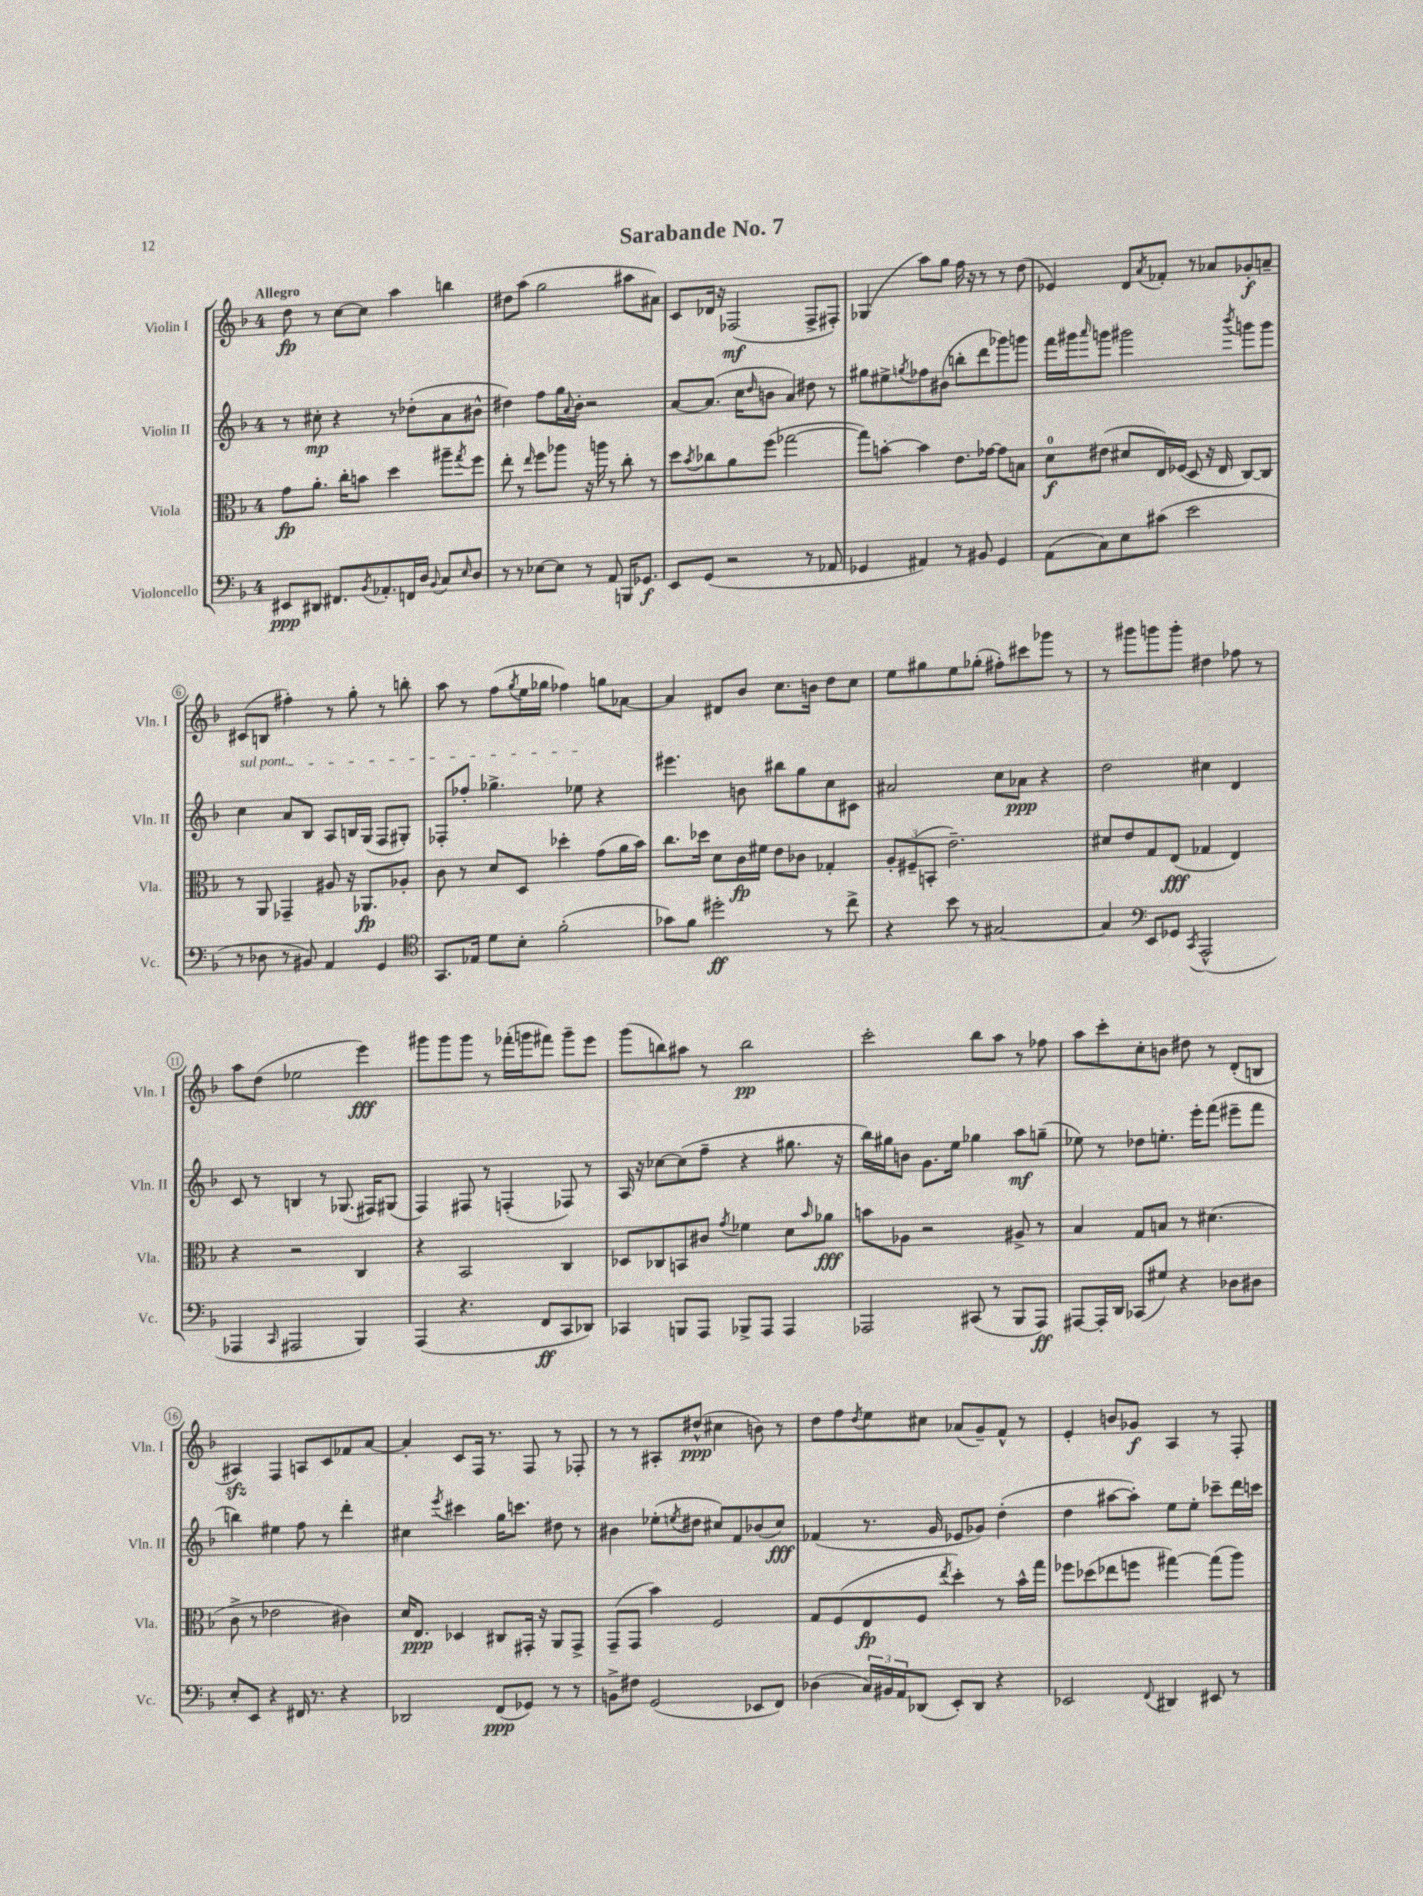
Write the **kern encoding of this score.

**kern	**dynam	**kern	**dynam	**kern	**dynam	**kern	**dynam
*part4	*part4	*part3	*part3	*part2	*part2	*part1	*part1
*staff4	*staff4	*staff3	*staff3	*staff2	*staff2	*staff1	*staff1
*I"Violoncello	*	*I"Viola	*	*I"Violin II	*	*I"Violin I	*
*I'Vc.	*	*I'Vla.	*	*I'Vln. II	*	*I'Vln. I	*
*clefF4	*	*clefC3	*	*clefG2	*	*clefG2	*
*k[b-]	*	*k[b-]	*	*k[b-]	*	*k[b-]	*
*M4/4	*	*M4/4	*	*M4/4	*	*M4/4	*
=1	=1	=1	=1	=1	=1	=1	=1
!	!	!	!	!	!	!LO:TX:a:B:t=Allegro	!
8EE#X/L	ppp	8g\L	fp	8r	.	8dd\	fp
8DD#X/J	.	8.a'\J	.	8cc#X'\	mp	8r	.
8.FF#X/L	.	.	.	4r	.	[8cc\L	.
.	.	16cc'\KL	.	.	.	.	.
.	.	8bn\J	.	.	.	8cc\J]	.
8qBB-/	.	.	.	.	.	.	.
8.AA-X'/	.	.	.	.	.	.	.
.	.	4dd\	.	8r	.	4aa\	.
16FFn/L	.	.	.	(8dd-X'\L	.	.	.
16D/JJ	.	.	.	.	.	.	.
8qqBB-/	.	.	.	.	.	.	.
8C/L	.	8aa#X~\L	.	8a\	.	4bbn\	.
16qqE/	.	8qgg/	.	.	.	.	.
8D/J	.	8ff\J	.	8b#X^^\J	.	.	.
=2	=2	=2	=2	=2	=2	=2	=2
8r	.	8ee'\	.	4dd#X\)	.	8dd#X\L	.
8r	.	8r	.	.	.	(8aa\J	.
.	.	16qqee/	.	.	.	.	.
[8E-X\L	.	8ff\L	.	8ff\L	.	2gg\	.
8E-\J]	.	8aa-X\J	.	16gg\L	.	.	.
.	.	.	.	8qqa/	.	.	.
.	.	.	.	16b-'\JJ	.	.	.
8r	.	16r	.	2r	.	.	.
.	.	16aan\	.	.	.	.	.
8AA/	.	8r	.	.	.	.	.
16BBBn/KL	.	8cc'\	.	.	.	8aa#X\L	.
8.GG-X/J	f	.	.	.	.	.	.
.	.	8r	.	.	.	8a#X\J)	.
=3	=3	=3	=3	=3	=3	=3	=3
8EE/L	.	8dd\L	.	[8a/L	.	8c/L	.
.	.	8qb-/	.	.	.	.	.
(8GG/J	.	8cc-X\	.	(8.a/J]	.	16d-X/Jk	.
.	.	.	.	.	.	16r	.
2r	.	8a\	.	.	.	(2F-X/	mf
.	.	.	.	16cc\KL	.	.	.
.	.	.	.	16qqdd/	.	.	.
.	.	(8ff\J	.	8bn\J	.	.	.
.	.	[2gg-X\	.	4a/)	.	.	.
8r	.	.	.	8dd#X\	.	8F-^/L	.
8AA-X/	.	.	.	8r	.	8F#X'/J)	.
=4	=4	=4	=4	=4	=4	=4	=4
4GG-X/	.	8gg-\L])	.	8gg#X\L	.	(4G-X/	.
.	.	[8bn'\J	.	8ee#X^\	.	.	.
.	.	.	.	8qggn/	.	.	.
4AA#X/)	.	4b\]	.	8ff-X\	.	8aa\L)	.
.	.	.	.	(8b#X\J	.	8gg\J	.
8r	.	8.e\L	.	8bbn'\L	.	16ff\	.
.	.	.	.	.	.	16r	.
8BB#X/	.	.	.	8ddd\	.	8r	.
.	.	[16g-X\Jk	.	.	.	.	.
4GG-/	.	8g-\L]	.	8ggg-X\)	.	8r	.
.	.	8Bn\J	.	8gggn\J	.	(8dd\	.
=5	=5	=5	=5	=5	=5	=5	=5
(8AA\L	.	8d\L	f	16fff\LL	.	4e-X/)	.
.	.	.	.	16ggg#X\J	.	.	.
.	.	.	.	16qqaaa/	.	.	.
8C\)	.	(8e#X\J	.	8gggn\J	.	.	.
8E\	.	8d#X/L	.	2ggg#X\	.	8d/L	.
.	.	.	.	.	.	8qa/	.
(8c#X\J	.	16E/L)	.	.	.	8f-X'/J	.
.	.	(16F-X/JJ	.	.	.	.	.
2e\	.	8D/	.	.	.	8r	.
.	.	16r	.	.	.	8a-X/L	.
.	.	16E/	.	.	.	.	.
.	.	.	.	8qbbb-/	.	.	.
.	.	[8C/L)	.	8gggn\L	.	8g-X'/	f
.	.	8C/J]	.	8ggg\J	.	8an~/J	.
!!LO:LB:g=z
=6	=6	=6	=6	=6	=6	=6	=6
!	!	!	!	!LO:TX:a:i:t=sul pont.	!	!	!
8r	.	8r	.	4cc\	.	(8c#X/L	.
8D-X\	.	8AA/	.	.	.	8Bn/J	.
8r	.	4GG-X~/	.	8a/L	.	4ff#X'\)	.
8BB#X/)	.	.	.	8B-/J	.	.	.
4AA/	.	8A#X/	.	8A/L	.	8r	.
.	.	16r	.	16Bn/L	.	8gg'\	.
.	.	8.AA-X/L	fp	(16G/JJ	.	.	.
4GG/	.	.	.	8F/L	.	8r	.
.	.	8A-X'/J	.	8G#X'/J)	.	8bbn'\	.
=7	=7	=7	=7	=7	=7	=7	=7
*clefC4	*	*	*	*	*	*	*
8.GG/L	.	8c\	.	8F-X'/L	.	8aa\	.
.	.	8r	.	8ff-X'/J	.	8r	.
16E-X/Jk	.	.	.	.	.	.	.
8d\L	.	8d/L	.	4.gg-X^\	.	(8ff\L	.
.	.	.	.	.	.	8qgg/	.
8B-'\J	.	8D/J	.	.	.	16ee\L	.
.	.	.	.	.	.	16gg-X\JJ	.
(2f'\	.	4dd-X'\	.	.	.	4ff-X\)	.
.	.	.	.	8ee-X\	.	.	.
.	.	(8g\L	.	4r	.	8ggn\L	.
.	.	16a\L	.	.	.	[8a-X\J	.
.	.	16b-\JJ)	.	.	.	.	.
=8	=8	=8	=8	=8	=8	=8	=8
8g-X\L)	.	8.cc\L	.	4.eee#X\	.	4a-/]	.
8f\J	.	.	.	.	.	.	.
.	.	16dd-X\Jk	.	.	.	.	.
2dd#X'\	ff	8d\L	.	.	.	8d#X/L	.
.	.	16c\L	fp	8bn\	.	8b-/J	.
.	.	16f#X\JJ	.	.	.	.	.
.	.	8e\L	.	8bb#X\L	.	8.cc\L	.
.	.	8c-X\J	.	8gg\	.	.	.
.	.	.	.	.	.	16bn\Jk	.
8r	.	4G-X'/	.	8cc\	.	8dd\L	.
8cc^\	.	.	.	8c#X\J	.	8cc\J	.
=9	=9	=9	=9	=9	=9	=9	=9
4r	.	12A'/L	.	2a#X/	.	8ee\L	.
.	.	(12F#X~/	.	.	.	.	.
.	.	.	.	.	.	8gg#X\	.
.	.	12BBn'/J	.	.	.	.	.
8b-\	.	2.e~\)	.	.	.	8ee\	.
8r	.	.	.	.	.	(8gg-X'\J	.
[2G#X/	.	.	.	8cc\L	.	8ff#X'\L)	.
.	.	.	.	8a-X\J	ppp	8ccc#X\	.
.	.	.	.	4r	.	8ggg-X\J	.
.	.	.	.	.	.	8r	.
=10	=10	=10	=10	=10	=10	=10	=10
4G#/]	.	8d#X/L	.	2dd\	.	8r	.
.	.	8e/	.	.	.	8ggg#X\L	.
*clefF4	*	*	*	*	*	*	*
8EE/L	.	8G/	.	.	.	8gggn\	.
8GG-X/J	.	(8E/J	fff	.	.	8ggg'\J	.
8qCC/	.	.	.	.	.	.	.
(2AAA^^/	.	4G-X/	.	4cc#X\	.	4dd#X\	.
.	.	4E/)	.	4d/	.	8ff-X\	.
.	.	.	.	.	.	8r	.
!!LO:LB:g=z
=11	=11	=11	=11	=11	=11	=11	=11
4AAA-X/	.	4r	.	8c/	.	8aa\L	.
.	.	.	.	8r	.	(8dd\J	.
16qqCC/	.	.	.	.	.	.	.
2AAA#X/	.	2r	.	4Bn/	.	2ee-X\	.
.	.	.	.	8r	.	.	.
.	.	.	.	(8.G-X/	.	.	.
4BBB-/)	.	4C/	.	.	.	4eee\)	fff
.	.	.	.	16F#X/KL)	.	.	.
.	.	.	.	(8G#X/J	.	.	.
=12	=12	=12	=12	=12	=12	=12	=12
(4AAA/	.	4r	.	4F/)	.	8ggg#X\L	.
.	.	.	.	.	.	8ggg#\	.
4.r	.	2BB-/	.	8F#X/	.	8ggg#\J	.
.	.	.	.	8r	.	8r	.
.	.	.	.	(4Fn'/	.	(16fff-X'\LL	.
.	.	.	.	.	.	16gggn\J	.
8FF/L	ff	.	.	.	.	8fff#X\J)	.
8CC/	.	4C/	.	8F-X/)	.	8ggg~\L	.
8DD-X/J)	.	.	.	8r	.	8eee\J	.
=13	=13	=13	=13	=13	=13	=13	=13
4CC-X/	.	8D-X/L	.	16A/	.	(8ggg\L	.
.	.	.	.	16r	.	.	.
.	.	8C-X/	.	[8cc-X\L	.	8bbn\)	.
8BBBn/L	.	8BBn/	.	(8cc-\]	.	8aa#X\J	.
8AAA/J	.	8c#X/J	.	8ff~\J	.	8r	.
.	.	8qg/	.	.	.	.	.
8BBB-X^/L	.	4f-X\	.	4r	.	2bb\	pp
8AAA/J	.	.	.	.	.	.	.
4AAA/	.	8d\L	.	8.gg#X\	.	.	.
.	.	16qqb-/	.	.	.	.	.
.	.	8a-X\J	fff	.	.	.	.
.	.	.	.	16r	.	.	.
=14	=14	=14	=14	=14	=14	=14	=14
2AAA-X/	.	8bn\L	.	16bb-\LL)	.	2ccc'\	.
.	.	.	.	16gg#X\J	.	.	.
.	.	8A-X\J	.	8bn\J	.	.	.
.	.	2r	.	8.g\L	.	.	.
.	.	.	.	16ee\Jk	.	.	.
(8CC#X/	.	.	.	4gg-X\	.	8bb-\L	.
8r	.	.	.	.	.	8aa\J	.
8BBB-/L	.	8A#X^/	.	8aa\L	mf	8r	.
8AAA-/J)	ff	8r	.	(8ggn~\J	.	8ff-X\	.
=15	=15	=15	=15	=15	=15	=15	=15
[8AAA#X/L	.	4B-/	.	8ee-X\)	.	8aa\L	.
16AAA#'/L]	.	.	.	8r	.	8ccc'\	.
16DD/JJ	.	.	.	.	.	.	.
(8CC-X/L	.	8G/L	.	8dd-X\L	.	8cc'\	.
8G#X/J)	.	8Bn/J	.	8.een'\J	.	8bn\J	.
4r	.	8r	.	.	.	8dd#X\	.
.	.	.	.	16eee'\KL	.	.	.
.	.	(4.d#X\	.	(8fff\J	.	8r	.
8D-X\L	.	.	.	8eee#X~\L	.	(8d'/L	.
8D#X\J	.	.	.	8fff\J	.	8Bn/J	.
!!LO:LB:g=z
=16	=16	=16	=16	=16	=16	=16	=16
8E'/L	.	8c^\	.	4bbn\)	.	4A#Xzz/)	.
8EE/J	.	8r	.	.	.	.	.
4r	.	2e-X\	.	4ee#X\	.	4F/	.
16FF#X/	.	.	.	8ff\	.	8An/L	.
8.r	.	.	.	.	.	.	.
.	.	.	.	8r	.	8c/	.
4r	.	4c#X\)	.	4ddd'\	.	8f-X/	.
.	.	.	.	.	.	[8a/J	.
=17	=17	=17	=17	=17	=17	=17	=17
2DD-X/	.	16d/KL	.	4cc#X\	.	4a'/]	.
.	.	8.E/J	ppp	.	.	.	.
.	.	.	.	8qeee/	.	.	.
.	.	4D-X/	.	4ccc#X\	.	8c/L	.
.	.	.	.	.	.	16F/Jk	.
.	.	.	.	.	.	8.r	.
(8FF/L	ppp	8C#X/L	.	16gg\KL	.	.	.
.	.	.	.	8.cccn\J	.	.	.
8GG-X/J)	.	16GG#X'/Jk	.	.	.	8F/	.
.	.	16r	.	.	.	.	.
8r	.	8AA/L	.	8dd#X\	.	8r	.
8r	.	8GG#^/J	.	8r	.	8F-X'/	.
=18	=18	=18	=18	=18	=18	=18	=18
8BBn^\L	.	(8GG~/L	.	4b#X\	.	8r	.
8F#X\J	.	8GG/J	.	.	.	8r	.
(2GG/	.	4b-\)	.	(8ee-X'\L	.	8A#X'/L	.
.	.	.	.	8qeen/	.	.	.
.	.	.	.	8dd#X\J	.	(8dd#X^^/J	ppp
.	.	2F/	.	8cc#X/L)	.	4cc#X\	.
.	.	.	.	8f/	.	.	.
8EE-X/L	.	.	.	(8b-X/	.	8bn\)	.
8FF/J)	.	.	.	8cc#/J)	fff	8r	.
=19	=19	=19	=19	=19	=19	=19	=19
(4D-X\	.	8G/L	.	(4f-X/	.	8dd\L	.
.	.	(8F/	.	.	.	8ff\	.
.	.	.	.	.	.	8qdd/	.
24C/LL)	.	8E/	fp	8.r	.	8ee\	.
24BB#X/	.	.	.	.	.	.	.
24AA/J	.	.	.	.	.	.	.
(8DD-X/J	.	8F/J	.	.	.	8cc#X\J	.
.	.	.	.	16g/	.	.	.
.	.	8qee/	.	.	.	.	.
8EE'/L)	.	4dd'\)	.	8e-X/L	.	(8a-X/L	.
8DD-/J	.	.	.	8g-X/J)	.	8g~/)	.
4r	.	8r	.	(4dd'\	.	8f^^/J	.
.	.	16b-^^\LL	.	.	.	8r	.
.	.	16gg\JJ	.	.	.	.	.
=20	=20	=20	=20	=20	=20	=20	=20
2EE-X/	.	8ff-X\L	.	4dd\	.	4e'/	.
.	.	(8dd-X\	.	.	.	.	.
.	.	8ee-X\	.	[8aa#X\L	.	8bn/L	.
.	.	8ffn\J	.	8aa#'\J])	.	8g-X/J	f
8qqFF/	.	.	.	.	.	.	.
4DD#X/	.	[4gg#X\)	.	8ee\L	.	4A/	.
.	.	.	.	8ee'\J	.	.	.
8EE#X/	.	(8gg#\L]	.	8ccc-X~\L	.	8r	.
8r	.	8aa\J)	.	16ddd\L	.	8F'/	.
.	.	.	.	16cccn\JJ	.	.	.
==	==	==	==	==	==	==	==
*-	*-	*-	*-	*-	*-	*-	*-
